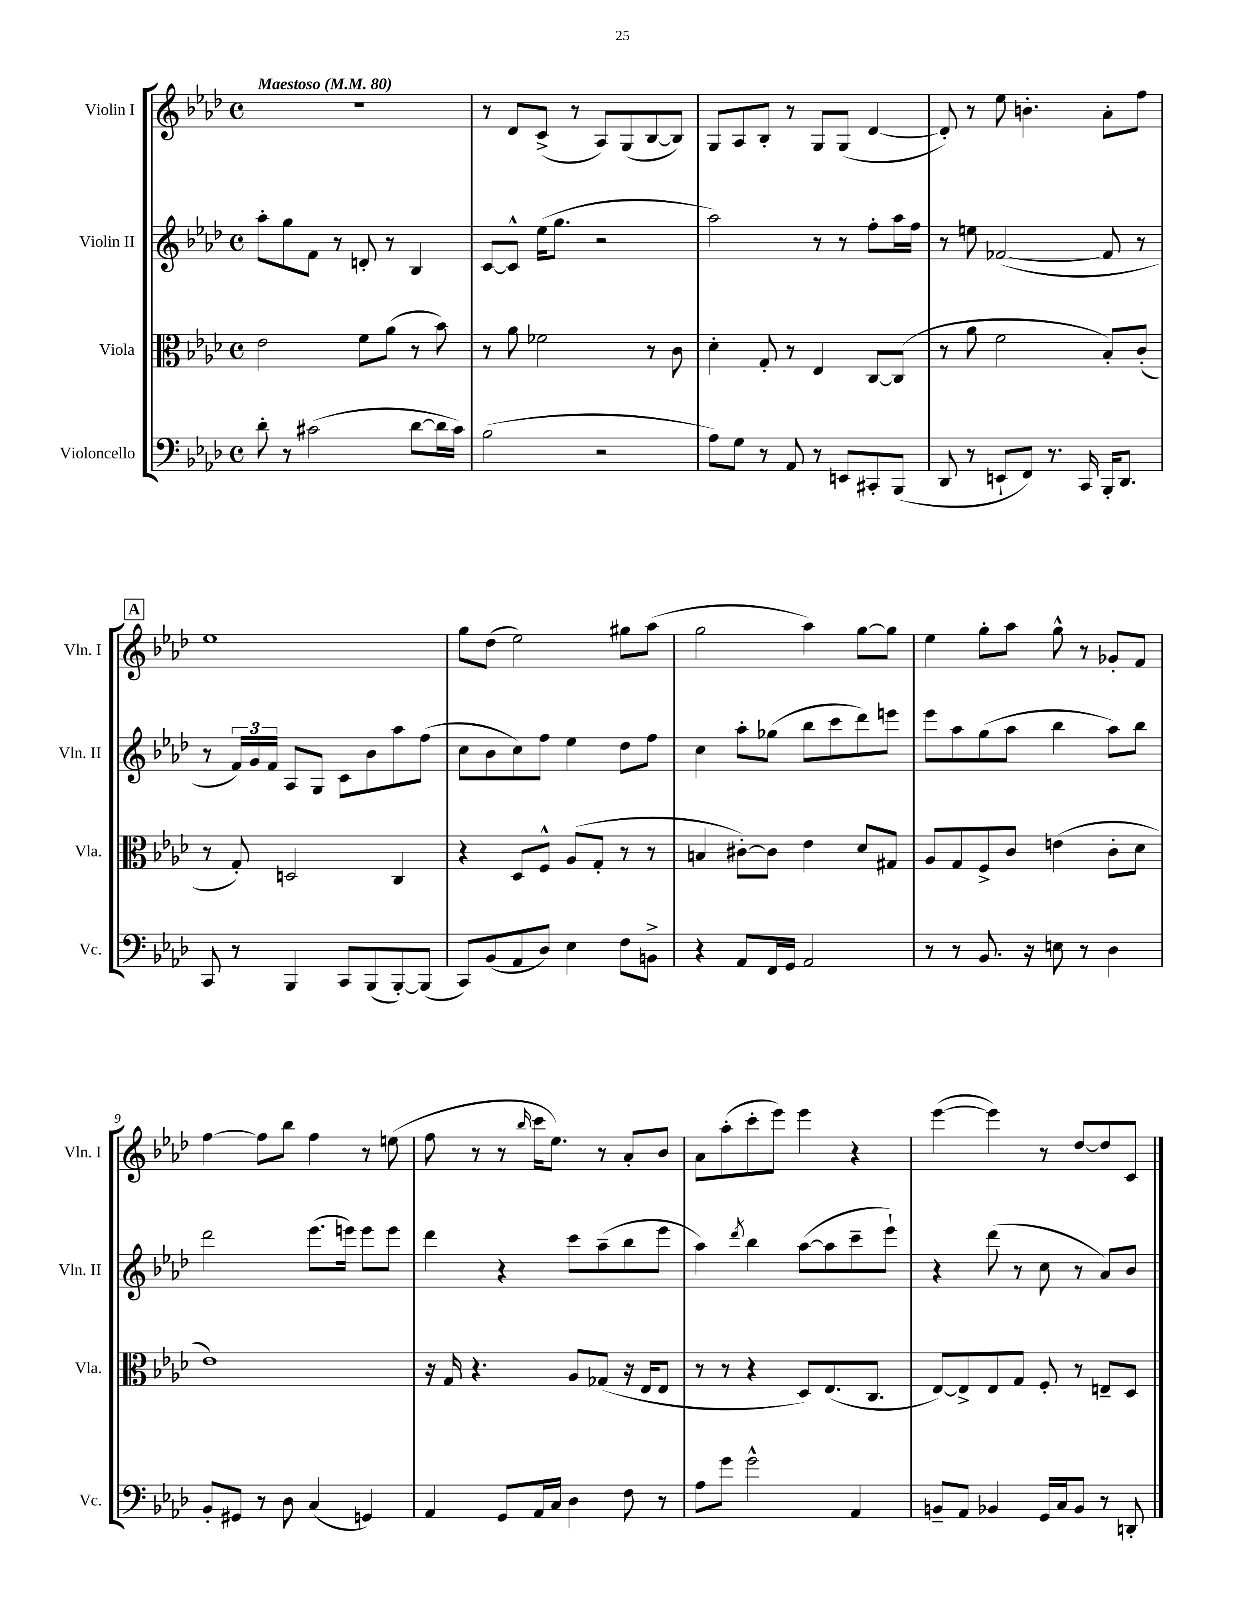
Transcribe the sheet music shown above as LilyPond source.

<<
\new StaffGroup <<
\new Staff = "s0" \with { instrumentName = "Violin I" shortInstrumentName = "Vln. I" } {
    \clef treble \key aes \major \defaultTimeSignature \time 4/4 \tempo "Maestoso" 4 = 80
    R1 |
    r8 des'8 c'8->( r8 aes8) g8( bes8~ bes8) |
    g8 aes8 bes8-. r8 g8 g8( des'4~ |
    des'8-.) r8 ees''8 b'4.-. aes'8-. f''8 |
    \mark \markup { \box "A" } ees''1 |
    g''8 des''8( ees''2) gis''8 aes''8( |
    g''2 aes''4) g''8~ g''8 |
    ees''4 g''8-. aes''8 g''8-^ r8 ges'8-. f'8 |
    f''4~ f''8 bes''8 f''4 r8 e''8( |
    f''8 r8 r8 \grace { bes''16 } c'''16 ees''8.) r8 aes'8-. bes'8 |
    aes'8 aes''8-.( c'''8-. ees'''8) ees'''4 r4 |
    ees'''4~( ees'''4) r8 des''8~ des''8 c'8 \bar "|." |
}
\new Staff = "s1" \with { instrumentName = "Violin II" shortInstrumentName = "Vln. II" } {
    \clef treble \key aes \major \defaultTimeSignature \time 4/4
    aes''8-. g''8 f'8 r8 d'8-. r8 bes4 |
    c'8~ c'8-^ ees''16( g''8. r2 |
    aes''2) r8 r8 f''8-. aes''16 f''16 |
    r8 e''8 fes'2~( fes'8 r8 |
    \mark \markup { \box "A" } r8 \tuplet 3/2 { f'16) g'16 f'16 } aes8 g8 c'8 bes'8 aes''8 f''8( |
    c''8 bes'8 c''8) f''8 ees''4 des''8 f''8 |
    c''4 aes''8-. ges''8( bes''8 c'''8 des'''8) e'''8 |
    ees'''8 aes''8 g''8( aes''8 bes''4 aes''8) bes''8 |
    des'''2 ees'''8.( e'''16) e'''8 e'''8 |
    des'''4 r4 c'''8 aes''8--( bes''8 ees'''8 |
    aes''4) \acciaccatura { des'''8 } bes''4 aes''8~( aes''8 c'''8-- ees'''8-!) |
    r4 des'''8( r8 c''8 r8 aes'8) bes'8 \bar "|." |
}
\new Staff = "s2" \with { instrumentName = "Viola" shortInstrumentName = "Vla." } {
    \clef alto \key aes \major \defaultTimeSignature \time 4/4
    ees'2 f'8 aes'8( r8 bes'8) |
    r8 aes'8 fes'2 r8 c'8 |
    des'4-. g8-. r8 ees4 c8~ c8( |
    r8 aes'8 f'2 bes8-.) c'8-.( |
    \mark \markup { \box "A" } r8 g8-.) d2 c4 |
    r4 des8 f8-^ aes8( g8-. r8 r8 |
    b4 cis'8~-.) cis'8 ees'4 des'8 gis8 |
    aes8 g8 f8-> c'8 e'4( c'8-. des'8 |
    ees'1) |
    r16 g16 r4. aes8 ges8( r16 ees16 ees8 |
    r8 r8 r4 des8) ees8.( c8. |
    ees8~) ees8-> ees8 g8 f8-. r8 e8-- des8 \bar "|." |
}
\new Staff = "s3" \with { instrumentName = "Violoncello" shortInstrumentName = "Vc." } {
    \clef bass \key aes \major \defaultTimeSignature \time 4/4
    des'8-. r8 cis'2( des'8~ des'16 cis'16) |
    bes2( r2 |
    aes8) g8 r8 aes,8 r8 e,8 cis,8-. bes,,8( |
    des,8 r8 e,8-! f,8) r8. c,16 bes,,16-. des,8. |
    \mark \markup { \box "A" } c,8 r8 bes,,4 c,8 bes,,8( bes,,8~-.) bes,,8( |
    c,8) bes,8( aes,8 des8) ees4 f8 b,8-> |
    r4 aes,8 f,16 g,16 aes,2 |
    r8 r8 bes,8. r16 e8 r8 des4 |
    bes,8-. gis,8 r8 des8 c4( g,4) |
    aes,4 g,8 aes,16 c16 des4 f8 r8 |
    aes8 g'8 g'2-^ aes,4 |
    b,8-- aes,8 bes,4 g,16 c16 bes,8 r8 d,8-. \bar "|." |
}
>>
>>
